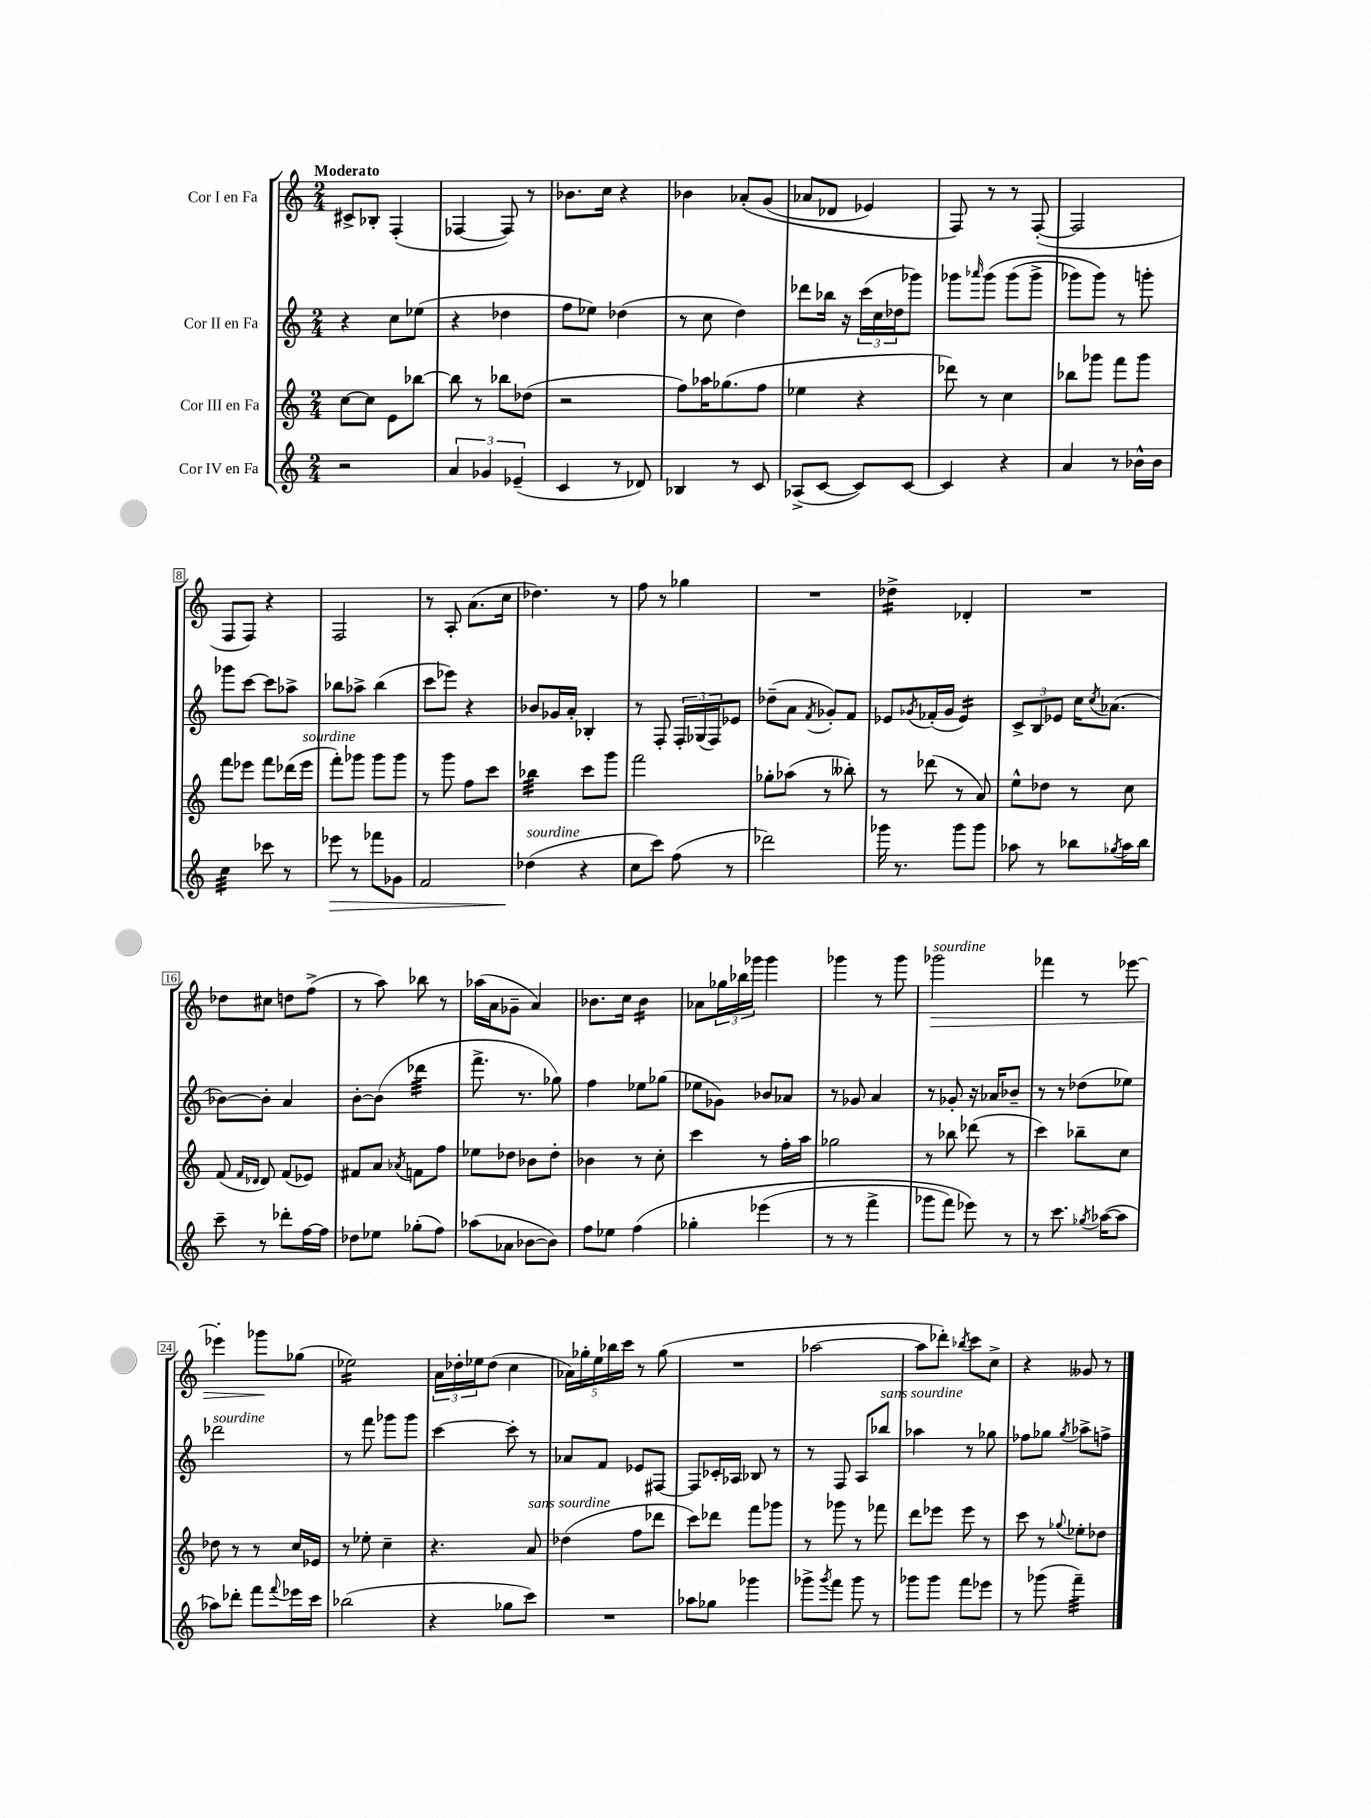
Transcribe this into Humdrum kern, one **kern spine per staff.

**kern	**kern	**kern	**kern
*staff4	*staff3	*staff2	*staff1
*clefG2	*clefG2	*clefG2	*clefG2
*k[]	*k[]	*k[]	*k[]
*M2/4	*M2/4	*M2/4	*M2/4
2r	[8cc	4r	8c#^
.	8cc]	.	8B-'
.	8e	8cc	(4F'
.	[8bb-	(8ee-	.
=	=	=	=
6a	8bb-]	4r	[4F-
.	8r	.	.
6g-	.	.	.
.	8bb-	4dd-	8F-])
(6e-~	.	.	.
.	(8dd-	.	8r
=	=	=	=
4c	2r	8ff	8.b-
.	.	8ee-)	.
.	.	.	16cc
8r	.	(4dd-	4r
8d-)	.	.	.
=	=	=	=
4B-	8ff)	8r	4b-
.	16aa-	8cc	.
.	(8.gg-	.	.
8r	.	4dd)	&(8a-'
8c	8ff	.	(8g
=	=	=	=
(8A-^	4ee-	8ddd-	8a-
[8c	.	16bb-	8d-
.	.	16r	.
8c])	4r	(24ccc	4e-)
.	.	24cc	.
.	.	24dd-	.
[8c	.	8ggg-)	.
=	=	=	=
4c]	8ddd-)	8ggg-	8F&)
.	.	16qqaaa-	.
.	8r	&(8ggg-	8r
4r	4cc	(8ggg-	8r
.	.	8ggg-^	([8F'
=	=	=	=
4a	8bb-	8ggg-)	2F]
.	8ggg-	8ggg-&)	.
8r	8fff	8r	.
16b-^^	8ggg-	8ggg'	.
16b-	.	.	.
=	=	=	=
4cc	8fff	8ggg-	8F
.	8eee-	[8ccc	8F)
8ccc-	8fff	8ccc]	4r
8r	(16ddd-	8aa-^	.
.	16eee-	.	.
=	=	=	=
8eee-	8fff')	8bb-	2F
8r	8ggg-	8aa-^	.
8fff-	8ggg-	(4bb-	.
8g-	8ggg-	.	.
=	=	=	=
2f	8r	8ccc	8r
.	8ggg	8eee-)	8A'
.	8ff	4r	(8.a
.	8ccc	.	.
.	.	.	16cc
=	=	=	=
(4dd-	4bb-	8b-	4.dd-)
.	.	16g-	.
.	.	16a'	.
4r	8ccc	4B-'	.
.	8ggg	.	8r
=	=	=	=
8cc	2fff	8r	8ff
8ccc)	.	8F'	8r
(8ff	.	24F'	4gg-
.	.	(24G-	.
.	.	24F)	.
8r	.	8e-	.
=	=	=	=
2ddd-)	8gg-'	(8dd-~	2r
.	(8aa-	8a	.
.	.	8qf	.
.	8r	8g-')	.
.	8bb--')	8f	.
=	=	=	=
16ggg-	8r	8e-	4dd-^
8.r	.	.	.
.	.	8qg-	.
.	(8ddd-	(16f-'	.
.	.	16g-	.
8ggg-	8r	4e-)	4d-'
8ggg-	8a)	.	.
=	=	=	=
8aa-	8ee^^	12c^	2r
.	.	12B	.
8r	8dd-	.	.
.	.	12e-	.
8bb-	8r	16cc	.
.	.	8qcc	.
.	.	(8.a-	.
8qgg-	.	.	.
16aa-	8cc	.	.
16bb-	.	.	.
=	=	=	=
8ccc~	(8f	[8b-)	8dd-
.	16qqf	.	.
.	16qqd-	.	.
8r	8d-)	8b-']	8cc#
8ddd-'	(8f	4a	8dd
[16ff	8e-)	.	(8ff^
16ff]	.	.	.
=	=	=	=
8dd-	8f#	[8b'	8r
8ee-	8a	(8b]	8aa)
.	8qa-	.	.
(8gg-'	8f	4ddd-	8bb-
8ff)	8ff	.	8r
=	=	=	=
(8aa-	8ee-	8.fff^	(16aa-
.	.	.	16a
8a-	8dd-	.	8g-~
.	.	8.r	.
[8b-	8b-	.	4a)
8b-])	8dd-'	8gg-)	.
=	=	=	=
8ff	4b-	4ff	8.b-
8ee-	.	.	.
.	.	.	16cc
&(4ff	8r	8ee-	4b-
.	8cc'	(8gg-	.
=	=	=	=
4gg-'	4ccc	8ee-	8a-
.	.	8g-)	24gg-
.	.	.	24bb-
.	.	.	24ggg-
(4eee-	8r	8b-	4ggg-
.	16ff'	8a-	.
.	16aa	.	.
=	=	=	=
8r	2gg-	8r	4ggg-
8r	.	8g-	.
4fff^	.	4a	8r
.	.	.	8ggg-
=	=	=	=
8ggg-	8r	8r	2ggg-
8fff)	8bb-	8g-'	.
8eee-&)	(8ddd-	16r	.
.	.	16a-	.
8r	8r	8b-~	.
=	=	=	=
8r	4ccc)	8r	4fff-
8.ccc	.	8r	.
.	8bb-~	(8dd-	8r
8qgg-	.	.	.
([16aa-	.	.	.
8aa-]	8cc	8ee-)	[8eee-
=	=	=	=
8aa-)	8dd-	2ddd-	4eee-']
8ddd-'	8r	.	.
8fff	8r	.	8ggg-
8qqfff	.	.	.
16eee-	16cc	.	(8gg-
16ccc	16e-	.	.
=	=	=	=
(2bb-	8r	8r	2ee-)
.	8ee-'	8fff	.
.	4cc~	8ggg-	.
.	.	8ggg-	.
=	=	=	=
4r	4.r	[4ccc	24a
.	.	.	24dd-'
.	.	.	24ee-
.	.	.	(8dd-
8gg-	.	8ccc']	4cc
8ccc)	8a	8r	.
=	=	=	=
2r	(4dd-	8a-	20a-)
.	.	.	20gg-'
.	.	.	20ee
.	.	8f	.
.	.	.	20bb-
.	.	.	20ccc
.	8ff	8e-	8r
.	8ddd-	[8F#	(8gg-
=	=	=	=
8aa-	8ccc)	8F#]	2r
8gg-	8ddd-	16c-'	.
.	.	16A-	.
4ggg-	8fff	8B-	.
.	8ggg-	8r	.
=	=	=	=
8ggg-^	8r	8r	[2aa-
8qggg-	.	.	.
8fff	8ggg-	8F	.
8ggg-	8r	8A	.
8r	8fff-	8bb-	.
=	=	=	=
8ggg-	8ddd	4aa-	8aa-]
8ggg-	8eee-	.	8ddd-')
.	.	.	8qbb-
8fff	8eee-	8r	8ccc
8eee-	8r	8gg-	8cc^
=	=	=	=
8r	8ccc	8ff-	4r
(8ggg-	8r	8gg-	.
.	8qqgg-	8qgg-	.
4fff~)	8ee-'	8aa-^	8g--
.	8dd-	8ff^	8r
==	==	==	==
*-	*-	*-	*-
